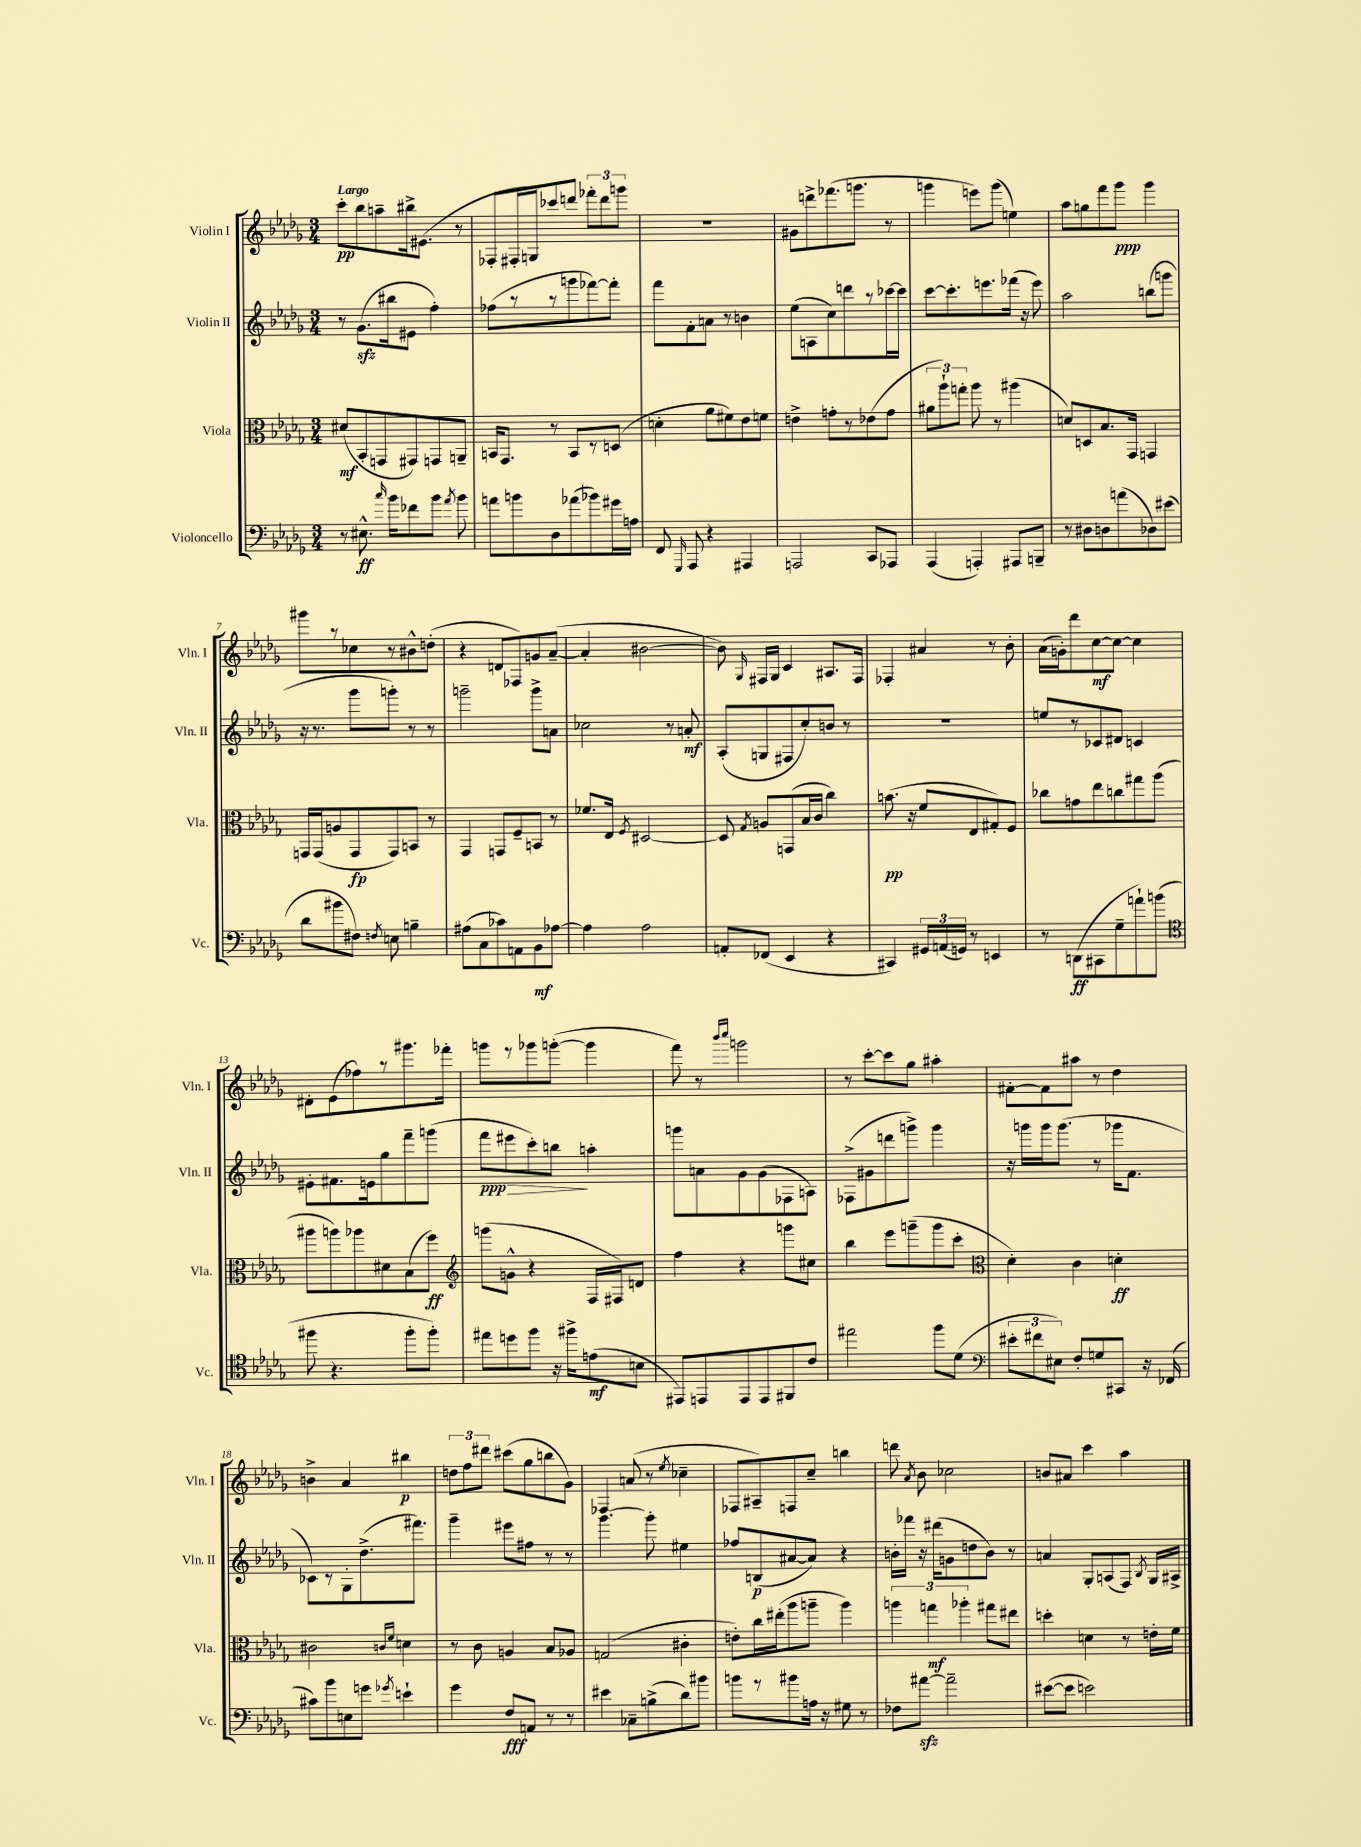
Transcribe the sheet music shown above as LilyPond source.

<<
\new StaffGroup <<
\new Staff = "s0" \with { instrumentName = "Violin I" shortInstrumentName = "Vln. I" } {
    \clef treble \key des \major \numericTimeSignature \time 3/4 \tempo "Largo"
    \autoBeamOff c'''8[-.\pp bes''8 a''8-- bis''16-> eis'8.]( r8 |
    fes8[-. fis16-. g16) ces'''8 d'''8] \tuplet 3/2 { fes'''8[-. d'''8 g'''8] } |
    R2. |
    gis'8[ d'''8-> fes'''8.( g'''8.] r8 |
    g'''4 e'''8[) g'''8]( e''4) |
    aes''8[ g''8 f'''8 ges'''8]\ppp ges'''4 |
    gis'''8[ r8 ces''8 r8 bis'8-^ d''8]-.( |
    r4 d'8[ fes8) g'8 aes'8]~--( |
    aes'4-. bis'2~ |
    bis'8) \grace { ges16 } fis16[ ges16] c'4 ais8.[ fis16] |
    fes4-. ais'4 r8 bes'8-. |
    aes'16[( g'16-.) des'''8 c''8~\mf c''8]~ c''4 |
    dis'8[-. ees'8( fes''8) r8 gis'''8. fes'''16]-. |
    g'''8[ r8 ges'''8 g'''8]~-.( g'''4 |
    f'''8) r8 \grace { bes'''16[ c''''16] } g'''2 |
    r8 c'''8[~-. c'''8 ges''8] ais''4-. |
    fis'8[~-. fis'8 ais''8] r8 des''4 |
    b'4-> aes'4 bis''4\p |
    \tuplet 3/2 { d''8[ f''8 dis'''8] } cis'''8[( ges''8 b''8 ges'8]) |
    fes4 a'8( r8 \acciaccatura { ees''8 } ces''4-- |
    fes8[ ais8--) f8 c''8]-- b''4 |
    d'''8 \acciaccatura { aes'8 } bes'8 ces''2 |
    b'8[ ais'8] c'''4 aes''4 \bar "|." |
}
\new Staff = "s1" \with { instrumentName = "Violin II" shortInstrumentName = "Vln. II" } {
    \clef treble \key des \major \numericTimeSignature \time 3/4
    \autoBeamOff r8 ges'8.[\sfz( bis''16 eis'8] f''4-.) |
    fes''8[( r8 r8 g'''8 fes'''8~) fes'''8]-. |
    f'''8[ f'8-. a'8] r8 b'4 |
    ees''8[( a8 c''8) d'''8 r8 ces'''16~ ces'''16] |
    c'''8[~ c'''8.-. e'''8. fes'''16]( r16 e'''8) |
    aes''2 b''8[( g'''8] |
    r16 r8. ges'''8[ g'''8]-.) r8 r8 |
    g'''2-- g'''8[-> a'8] |
    ces''2 r8 a'8-.\mf |
    aes8[-.( g8 fis8 c''8-.) b'8] r8 |
    R2. |
    e''8[ r8 ces'8 dis'8] c'4 |
    eis'8[-. fis'8. e'16 ges''8 f'''8-- g'''8]( |
    f'''8[\ppp\> eis'''8 c'''8-.) b''8]\! a''4-. |
    g'''8[ a'8 ges'8 ges'8( fes8 a8]) |
    fes8[->( gis'8 d'''8 g'''8]->) g'''4 |
    r16 g'''16[ g'''16 g'''8.]( r8 ges'''16[ f'8.] |
    ces'8[) r8 ges8-. des''8.->( fis'''8.]) |
    ges'''4-- eis'''8[ fis''8] r8 r8 |
    ges'''4.~ ges'''8-. eis''4 |
    fes''8[ b8\p( ais'8~ ais'8]) r4 |
    b'16[-. fes'''16] r16 dis'''16[( g'8 d''8 b'8]) r8 |
    a'4 ges8[-. a8( f8]) \acciaccatura { bes8 } ges16[ ais16]-> \bar "|." |
}
\new Staff = "s2" \with { instrumentName = "Viola" shortInstrumentName = "Vla." } {
    \clef alto \key des \major \numericTimeSignature \time 3/4
    \autoBeamOff dis'8[\mf( bes,8-. g,8 gis,8) g,8 a,8]-- |
    b,16[ ges,8.] r8 b,8[ r8 d8]( |
    d'4-. aes'8[ fis'8) ees'8 f'8] |
    e'4-> g'8[-. r8 ees'8( g'8] |
    \tuplet 3/2 { ais'8[ aes''8-!) g''8]-. } aes''8 r8 ais''4( |
    d'8[) d8 bes8. ges,16] g,4 |
    g,16[ g,16( a8 g,8\fp g,8) b,8] r8 |
    ges,4 g,8[ f8-- b,8] r8 |
    fes'8.[ ees16] \acciaccatura { f8 } dis2~ |
    dis8 \acciaccatura { ges8 } a8[ g,8( bes16 c'16] c''4) |
    b'8.\pp( r16 f'8[ ees8 gis8-.) f8] |
    ces''8[ g'8 ees''8 c''8 gis''8 aes''8]( |
    ais''8[ a''8) aes''8 dis'8 bes8( f''8]\ff) |
    \clef treble g'''8[( g'8]-^ r4 f16[ fis16) d'8] |
    f''4 r4 g'''8[ cis''8] |
    bes''4 ees'''8[ g'''8--( g'''8 c'''8]-. |
    \clef alto des'4-.) c'4 d'4-.\ff |
    cis'2 \grace { c'16[ f'16] } d'4 |
    r8 c'8 a4 bes8[ aes8] |
    g2( cis'4-. |
    e'8[-.) c''16 eis''16-.( aes''8 a''8]-- a''4) |
    \tuplet 3/2 { a''4 g''4\mf aes''4-. } gis''8[ eis''8] |
    d''4-. d'4 r8 e'16[-. f'16] \bar "|." |
}
\new Staff = "s3" \with { instrumentName = "Violoncello" shortInstrumentName = "Vc." } {
    \clef bass \key des \major \numericTimeSignature \time 3/4
    \autoBeamOff r8 eis8.-^\ff \grace { c''16 } bes'16[ fes'8 bes'8] \acciaccatura { aes'8 } bes'8 |
    a'8[ b'8 des8 aes'8( bes'8) gis'16 a16] |
    f,8 \grace { ges,,16 } aes,,8 r4 ais,,4 |
    a,,2 c,8[ aes,,8] |
    aes,,4( a,,4-.) ais,,8[ b,,8]-- |
    r8 dis8[ d8 a'8( des8) eis'8]( |
    des'8[ bis'8 fis8]) \acciaccatura { f8 } e8 b4-- |
    ais8[( c8 ces'8) a,8 bes,8\mf aes8]~ |
    aes4 aes2 |
    a,8[-. fes,8]( ees,4 r4 |
    cis,4) \tuplet 3/2 { gis,16[ a,16( g,16]) } r8 e,4 |
    r8 d,8[\ff( cis,8 ges8-- a'8-!) b'8]( |
    \clef tenor fis''8 r4. fis''8[-. fis''8]-.) |
    eis''8[ d''8 f''8] r16 fis''16[-> e'8\mf( b8] |
    eis,8[) e,8 e,8 e,8 fis,8 c'8] |
    eis''2 f''8[ des'8]( |
    \clef bass \tuplet 3/2 { eis'8[-. fis'8 eis8]) } f8[-. g8 cis,8] r16 fes,16( |
    cis'8[) bes'8 e8 g'8] \acciaccatura { ges'8 } e'4-! |
    ges'4 f8[\fff a,8] r8 r8 |
    eis'4 ces8[-- b8->( des'8) bis'8] |
    b'8[ r8 bis'8 a16] r16 gis8 r8 |
    fes8[ ais'8]~\sfz ais'2-- |
    eis'8[~( eis'8] e'2) \bar "|." |
}
>>
>>
